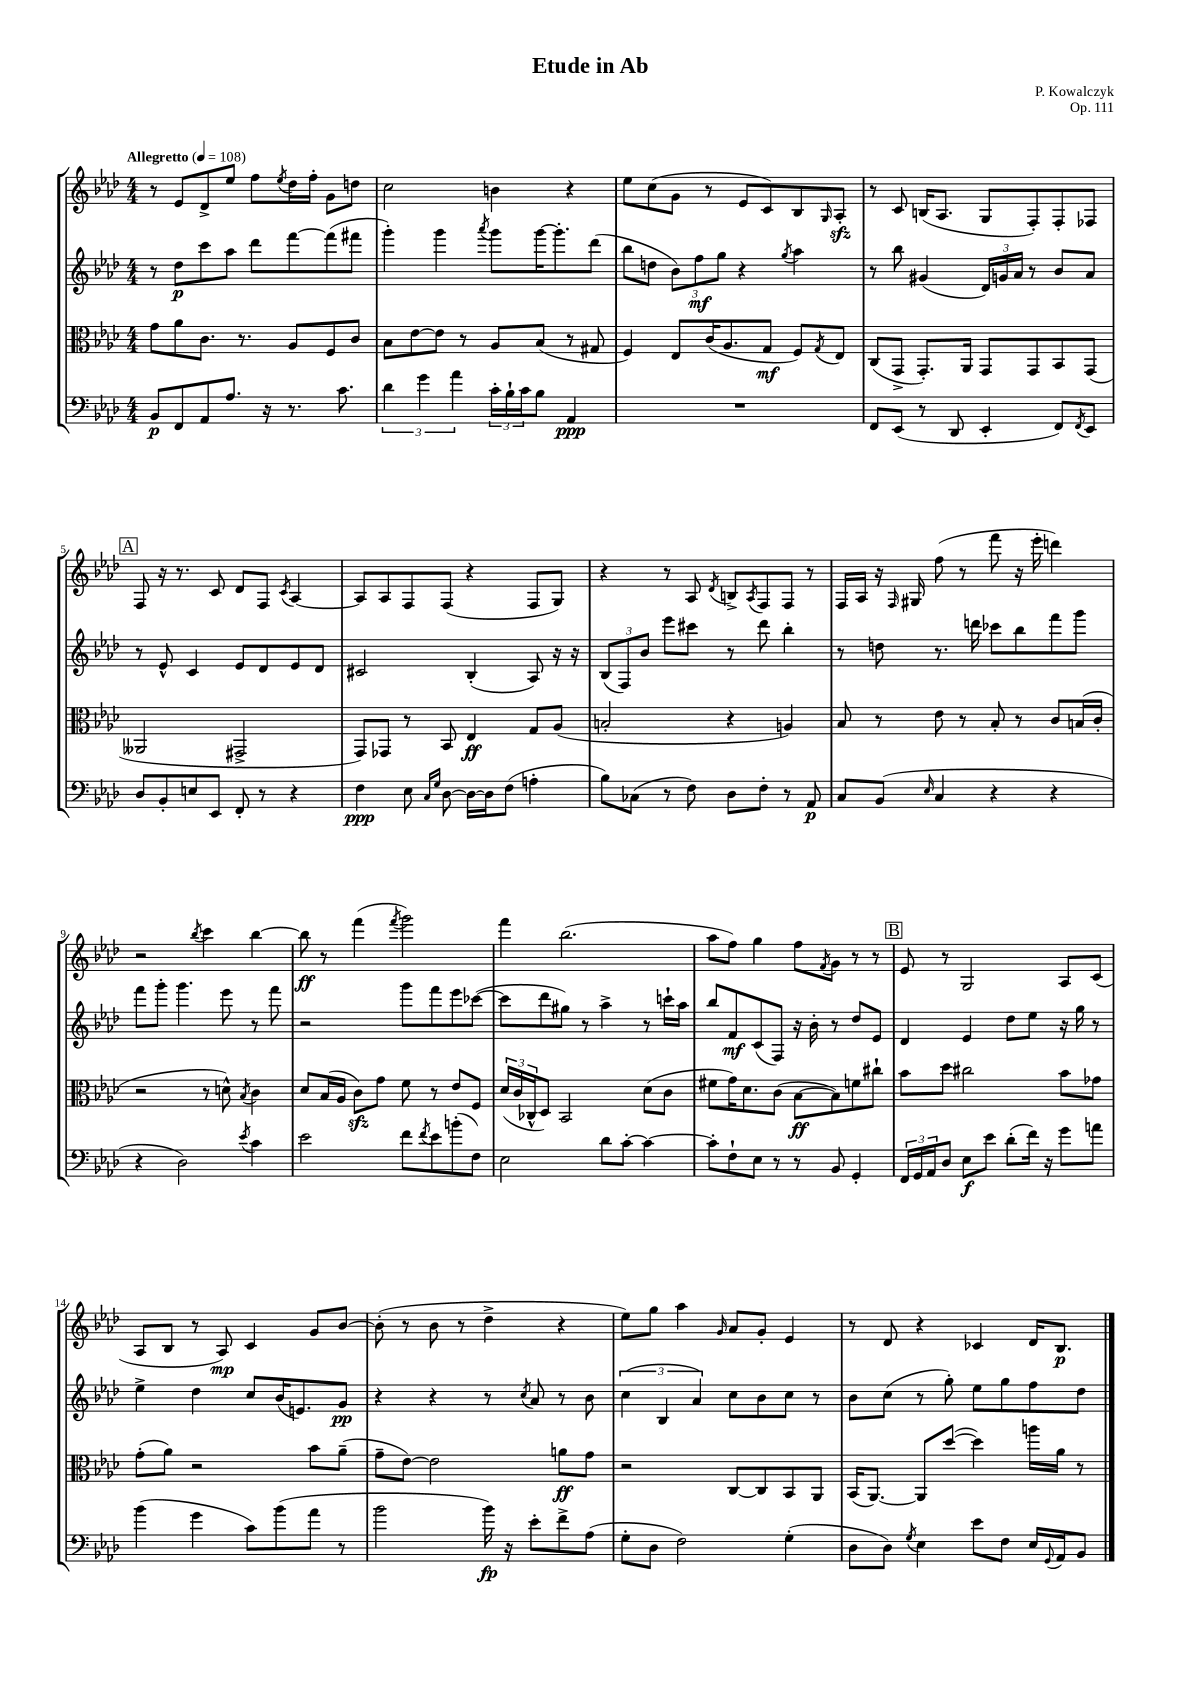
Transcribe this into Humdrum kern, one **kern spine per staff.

**kern	**dynam	**kern	**dynam	**kern	**dynam	**kern	**dynam
*part4	*part4	*part3	*part3	*part2	*part2	*part1	*part1
*staff4	*staff4	*staff3	*staff3	*staff2	*staff2	*staff1	*staff1
*clefF4	*	*clefC3	*	*clefG2	*	*clefG2	*
*k[b-e-a-d-]	*	*k[b-e-a-d-]	*	*k[b-e-a-d-]	*	*k[b-e-a-d-]	*
*M4/4	*	*M4/4	*	*M4/4	*	*M4/4	*
*MM108	*	*MM108	*	*MM108	*	*MM108	*
=1	=1	=1	=1	=1	=1	=1	=1
!	!	!	!	!	!	!LO:TX:a:B:t=Allegretto	!
8BB-/L	p	8g\L	.	8r	.	8r	.
8FF/	.	8a-\	.	8dd-\L	p	8e-/L	.
8AA-/	.	8.c\J	.	8ccc\	.	8d-^/	.
8.A-/J	.	.	.	8aa-\J	.	8ee-/J	.
.	.	8.r	.	.	.	.	.
.	.	.	.	8ddd-\L	.	8ff\L	.
16r	.	.	.	.	.	.	.
.	.	.	.	.	.	8qee-/	.
8.r	.	8A-/L	.	[8fff\	.	16dd-\L	.
.	.	.	.	.	.	16ff'\JJ	.
.	.	8F/	.	(8fff\]	.	8g\L	.
8.c\	.	.	.	.	.	.	.
.	.	8c/J	.	8fff#X\J	.	8ddn\J	.
=2	=2	=2	=2	=2	=2	=2	=2
6d-\	.	8B-\L	.	4ggg'\)	.	2cc\	.
.	.	[8e-\	.	.	.	.	.
6g\	.	.	.	.	.	.	.
.	.	8e-\J]	.	4ggg\	.	.	.
6a-\	.	.	.	.	.	.	.
.	.	8r	.	.	.	.	.
.	.	.	.	8qaaa-/	.	.	.
24c'\LL	.	8A-/L	.	8ggg\L	.	4bn\	.
24B-`\	.	.	.	.	.	.	.
24c\J	.	.	.	.	.	.	.
8B-\J	.	(8B-/J	.	[16ggg\K	.	.	.
.	.	.	.	8.ggg'\]	.	.	.
4AA-/	ppp	8r	.	.	.	4r	.
.	.	8G#X/	.	(8ddd-\J	.	.	.
=3	=3	=3	=3	=3	=3	=3	=3
1r	.	4F/)	.	8bb-\L	.	8ee-\L	.
.	.	.	.	8ddn\J	.	(8cc\	.
.	.	8E-/L	.	12b-\L)	.	8g\J	.
.	.	.	.	12ff\	mf	.	.
.	.	(16c/K	.	.	.	8r	.
.	.	.	.	12gg\J	.	.	.
.	.	8.A-/	.	.	.	.	.
.	.	.	.	4r	.	8e-/L	.
.	.	8G/J	mf	.	.	8c/)	.
.	.	.	.	8qgg/	.	.	.
.	.	8F/L)	.	4aa-\	.	8B-/	.
.	.	8qG/	.	.	.	16qqG/	.
.	.	8E-/J	.	.	.	8A-zz'/J	.
=4	=4	=4	=4	=4	=4	=4	=4
8FF/L	.	(8C/L	.	8r	.	8r	.
(8EE-/J	.	8GG^/J	.	8bb-\	.	8c/	.
8r	.	8.GG'/L)	.	(4g#X/	.	(16Bn/KL	.
.	.	.	.	.	.	8.A-/J	.
8DD-/	.	.	.	.	.	.	.
.	.	16AA-/Jk	.	.	.	.	.
4EE-'/	.	8GG/L	.	24d-/LL)	.	8G/L	.
.	.	.	.	24gn/	.	.	.
.	.	.	.	24a-/JJ	.	.	.
.	.	8GG/	.	8r	.	8F'/)	.
8FF/L)	.	8BB-/	.	8b-/L	.	8F'/	.
8qFF/	.	.	.	.	.	.	.
8EE-/J	.	(8GG/J	.	8a-/J	.	8F-X/J	.
!!LO:LB:g=z
!!LO:REH:place=s1:t=A
=5	=5	=5	=5	=5	=5	=5	=5
8D-/L	.	2AA--X/	.	8r	.	8F/	.
8BB-'/	.	.	.	8e-^^/	.	16r	.
.	.	.	.	.	.	8.r	.
8En/	.	.	.	4c/	.	.	.
8EE-/J	.	.	.	.	.	8c/	.
8FF'/	.	2GG#X^/	.	8e-/L	.	8d-/L	.
8r	.	.	.	8d-/	.	8F/J	.
.	.	.	.	.	.	8qc/	.
4r	.	.	.	8e-/	.	[4A-/	.
.	.	.	.	8d-/J	.	.	.
=6	=6	=6	=6	=6	=6	=6	=6
4F\	ppp	8GG/L)	.	2c#X/	.	8A-/L]	.
.	.	8GG-X/J	.	.	.	8A-/	.
8E-\	.	8r	.	.	.	8F/	.
16qqC/LL	.	.	.	.	.	.	.
16qqG/JJ	.	.	.	.	.	.	.
[8D-\	.	8BB-/	.	.	.	(8F/J	.
16D-\LL_	.	4E-/	ff	(4B-'/	.	4r	.
16D-\J]	.	.	.	.	.	.	.
(8F\J	.	.	.	.	.	.	.
4An'\	.	8G/L	.	8A-/)	.	8F/L	.
.	.	(8A-/J	.	16r	.	8G/J)	.
.	.	.	.	16r	.	.	.
=7	=7	=7	=7	=7	=7	=7	=7
8B-\L)	.	2Bn'/	.	(12B-/L	.	4r	.
.	.	.	.	12F/)	.	.	.
(8C-X\J	.	.	.	.	.	.	.
.	.	.	.	12b-/J	.	.	.
8r	.	.	.	8eee-\L	.	8r	.
8F\)	.	.	.	8ccc#X\J	.	8A-/	.
.	.	.	.	.	.	8qd-/	.
8D-\L	.	4r	.	8r	.	8Bn^/L	.
.	.	.	.	.	.	8qA-/	.
8F'\J	.	.	.	8ddd-\	.	8F/	.
8r	.	4An/)	.	4bb-'\	.	8F/J	.
8AA-/	p	.	.	.	.	8r	.
=8	=8	=8	=8	=8	=8	=8	=8
8C/L	.	8B-/	.	8r	.	16F/LL	.
.	.	.	.	.	.	16A-/JJ	.
(8BB-/J	.	8r	.	8ddn\	.	16r	.
.	.	.	.	.	.	16qqF/	.
.	.	.	.	.	.	16G#X/	.
16qqE-/	.	.	.	.	.	.	.
4C/	.	8e-\	.	8.r	.	(8ff\	.
.	.	8r	.	.	.	8r	.
.	.	.	.	16dddn\	.	.	.
4r	.	8B-'/	.	8ccc-X\L	.	8fff\	.
.	.	8r	.	8bb-\	.	16r	.
.	.	.	.	.	.	16eee-'\	.
4r	.	8c/L	.	8fff\	.	4dddn\)	.
.	.	(16Bn/L	.	8ggg\J	.	.	.
.	.	16c'/JJ	.	.	.	.	.
!!LO:LB:g=z
=9	=9	=9	=9	=9	=9	=9	=9
4r	.	2r	.	8fff\L	.	2r	.
.	.	.	.	8ggg'\J	.	.	.
2D-\)	.	.	.	4.ggg\	.	.	.
.	.	.	.	.	.	8qbb-/	.
.	.	8r	.	.	.	4ccc\	.
.	.	8dn^^\)	.	8eee-\	.	.	.
8qe-/	.	8qB-/	.	.	.	.	.
4c\	.	4c\	.	8r	.	[4bb-\	.
.	.	.	.	8fff\	.	.	.
=10	=10	=10	=10	=10	=10	=10	=10
2e-\	.	8d-/L	.	2r	.	8bb-\]	ff
.	.	(16B-/L	.	.	.	8r	.
.	.	16A-/JJ	.	.	.	.	.
.	.	8czz\L)	.	.	.	(4fff\	.
.	.	8g\J	.	.	.	.	.
.	.	.	.	.	.	8qfff/	.
8f\L	.	8f\	.	8ggg\L	.	2ggg\)	.
8qf/	.	.	.	.	.	.	.
8e-\	.	8r	.	8fff\	.	.	.
(8bn'\	.	8e-/L	.	8eee-\	.	.	.
8F\J)	.	8F/J	.	([8ccc-X\J	.	.	.
=11	=11	=11	=11	=11	=11	=11	=11
2E-\	.	(24d-/LL	.	8ccc-\L]	.	4fff\	.
.	.	24c/	.	.	.	.	.
.	.	24C-X^^/J	.	.	.	.	.
.	.	8D-/J)	.	8ddd-\	.	.	.
.	.	2BB-/	.	8gg#X\J)	.	(2.bb-\	.
.	.	.	.	8r	.	.	.
8d-\L	.	.	.	4aa-^\	.	.	.
[8c'\J	.	.	.	.	.	.	.
4c\_	.	(8d-\L	.	8r	.	.	.
.	.	8c\J	.	16cccn`\LL	.	.	.
.	.	.	.	16aa-\JJ	.	.	.
=12	=12	=12	=12	=12	=12	=12	=12
8c'\L]	.	8f#X\L	.	8bb-/L	.	8aa-\L	.
8F`\	.	16g\K)	.	8f/	mf	8ff\J)	.
.	.	8.d-\	.	.	.	.	.
8E-\J	.	.	.	(8c/	.	4gg\	.
8r	.	(8c\J	.	8F/J)	.	.	.
8r	.	[8B-\L	ff	16r	.	8ff\L	.
.	.	.	.	16b-'\	.	.	.
.	.	.	.	.	.	8qf/	.
8BB-/	.	8B-\])	.	8r	.	8g\J	.
4GG'/	.	8fn\	.	8dd-/L	.	8r	.
.	.	8cc#X`\J	.	8e-/J	.	8r	.
!!LO:REH:place=s1:t=B
=13	=13	=13	=13	=13	=13	=13	=13
24FF/LL	.	8b-\L	.	4d-/	.	8e-/	.
24GG/	.	.	.	.	.	.	.
24AA-/J	.	.	.	.	.	.	.
8D-/J	.	8dd-\J	.	.	.	8r	.
8E-\L	f	2cc#X\	.	4e-/	.	2G/	.
8e-\J	.	.	.	.	.	.	.
(8d-'\L	.	.	.	8dd-\L	.	.	.
16f\Jk)	.	.	.	8ee-\J	.	.	.
16r	.	.	.	.	.	.	.
8g\L	.	8b-\L	.	16r	.	8A-/L	.
.	.	.	.	16gg\	.	.	.
8an\J	.	8g-X\J	.	8r	.	(8c/J	.
!!LO:LB:g=z
=14	=14	=14	=14	=14	=14	=14	=14
(4b-\	.	(8g'\L	.	4ee-^\	.	8A-/L	.
.	.	8a-\J)	.	.	.	8B-/J	.
4g\	.	2r	.	4dd-\	.	8r	.
.	.	.	.	.	.	8A-/)	mp
8c\L)	.	.	.	8cc/L	.	4c/	.
(8b-\	.	.	.	(16b-/K	.	.	.
.	.	.	.	8.en/)	.	.	.
8a-\J	.	8b-\L	.	.	.	8g/L	.
8r	.	(8a-~\J	.	8g/J	pp	[8b-/J	.
=15	=15	=15	=15	=15	=15	=15	=15
2b-\	.	8g~\L	.	4r	.	(8b-'\]	.
.	.	[8e-\J)	.	.	.	8r	.
.	.	2e-\]	.	4r	.	8b-\	.
.	.	.	.	.	.	8r	.
16b-\)	fp	.	.	8r	.	4dd-^\	.
16r	.	.	.	.	.	.	.
.	.	.	.	8qcc/	.	.	.
8e-'\L	.	.	.	8a-/	.	.	.
8f^\	.	8an\L	ff	8r	.	4r	.
(8A-\J	.	8g\J	.	8b-\	.	.	.
=16	=16	=16	=16	=16	=16	=16	=16
8G'\L	.	2r	.	(6cc\	.	8ee-\L)	.
8D-\J	.	.	.	.	.	8gg\J	.
.	.	.	.	6B-/	.	.	.
2F\)	.	.	.	.	.	4aa-\	.
.	.	.	.	6a-/)	.	.	.
.	.	.	.	.	.	16qqg/	.
.	.	[8C/L	.	8cc\L	.	8a-/L	.
.	.	8C/]	.	8b-\	.	8g'/J	.
(4G'\	.	8BB-/	.	8cc\J	.	4e-/	.
.	.	8AA-/J	.	8r	.	.	.
=17	=17	=17	=17	=17	=17	=17	=17
8D-\L	.	(16BB-/KL	.	8b-\L	.	8r	.
.	.	[8.AA-/J)	.	.	.	.	.
8D-\J)	.	.	.	(8cc\J	.	8d-/	.
8qG/	.	.	.	.	.	.	.
4E-\	.	8AA-/L]	.	8r	.	4r	.
.	.	([8dd-/J	.	8gg'\)	.	.	.
8e-\L	.	4dd-\])	.	8ee-\L	.	4c-X/	.
8F\J	.	.	.	8gg\	.	.	.
16E-/LL	.	16aan\LL	.	8ff\	.	16d-/KL	.
8qqGG/	.	.	.	.	.	.	.
16AA-/J	.	16a-\JJ	.	.	.	8.B-/J	p
8BB-/J	.	8r	.	8dd-\J	.	.	.
==	==	==	==	==	==	==	==
*-	*-	*-	*-	*-	*-	*-	*-
